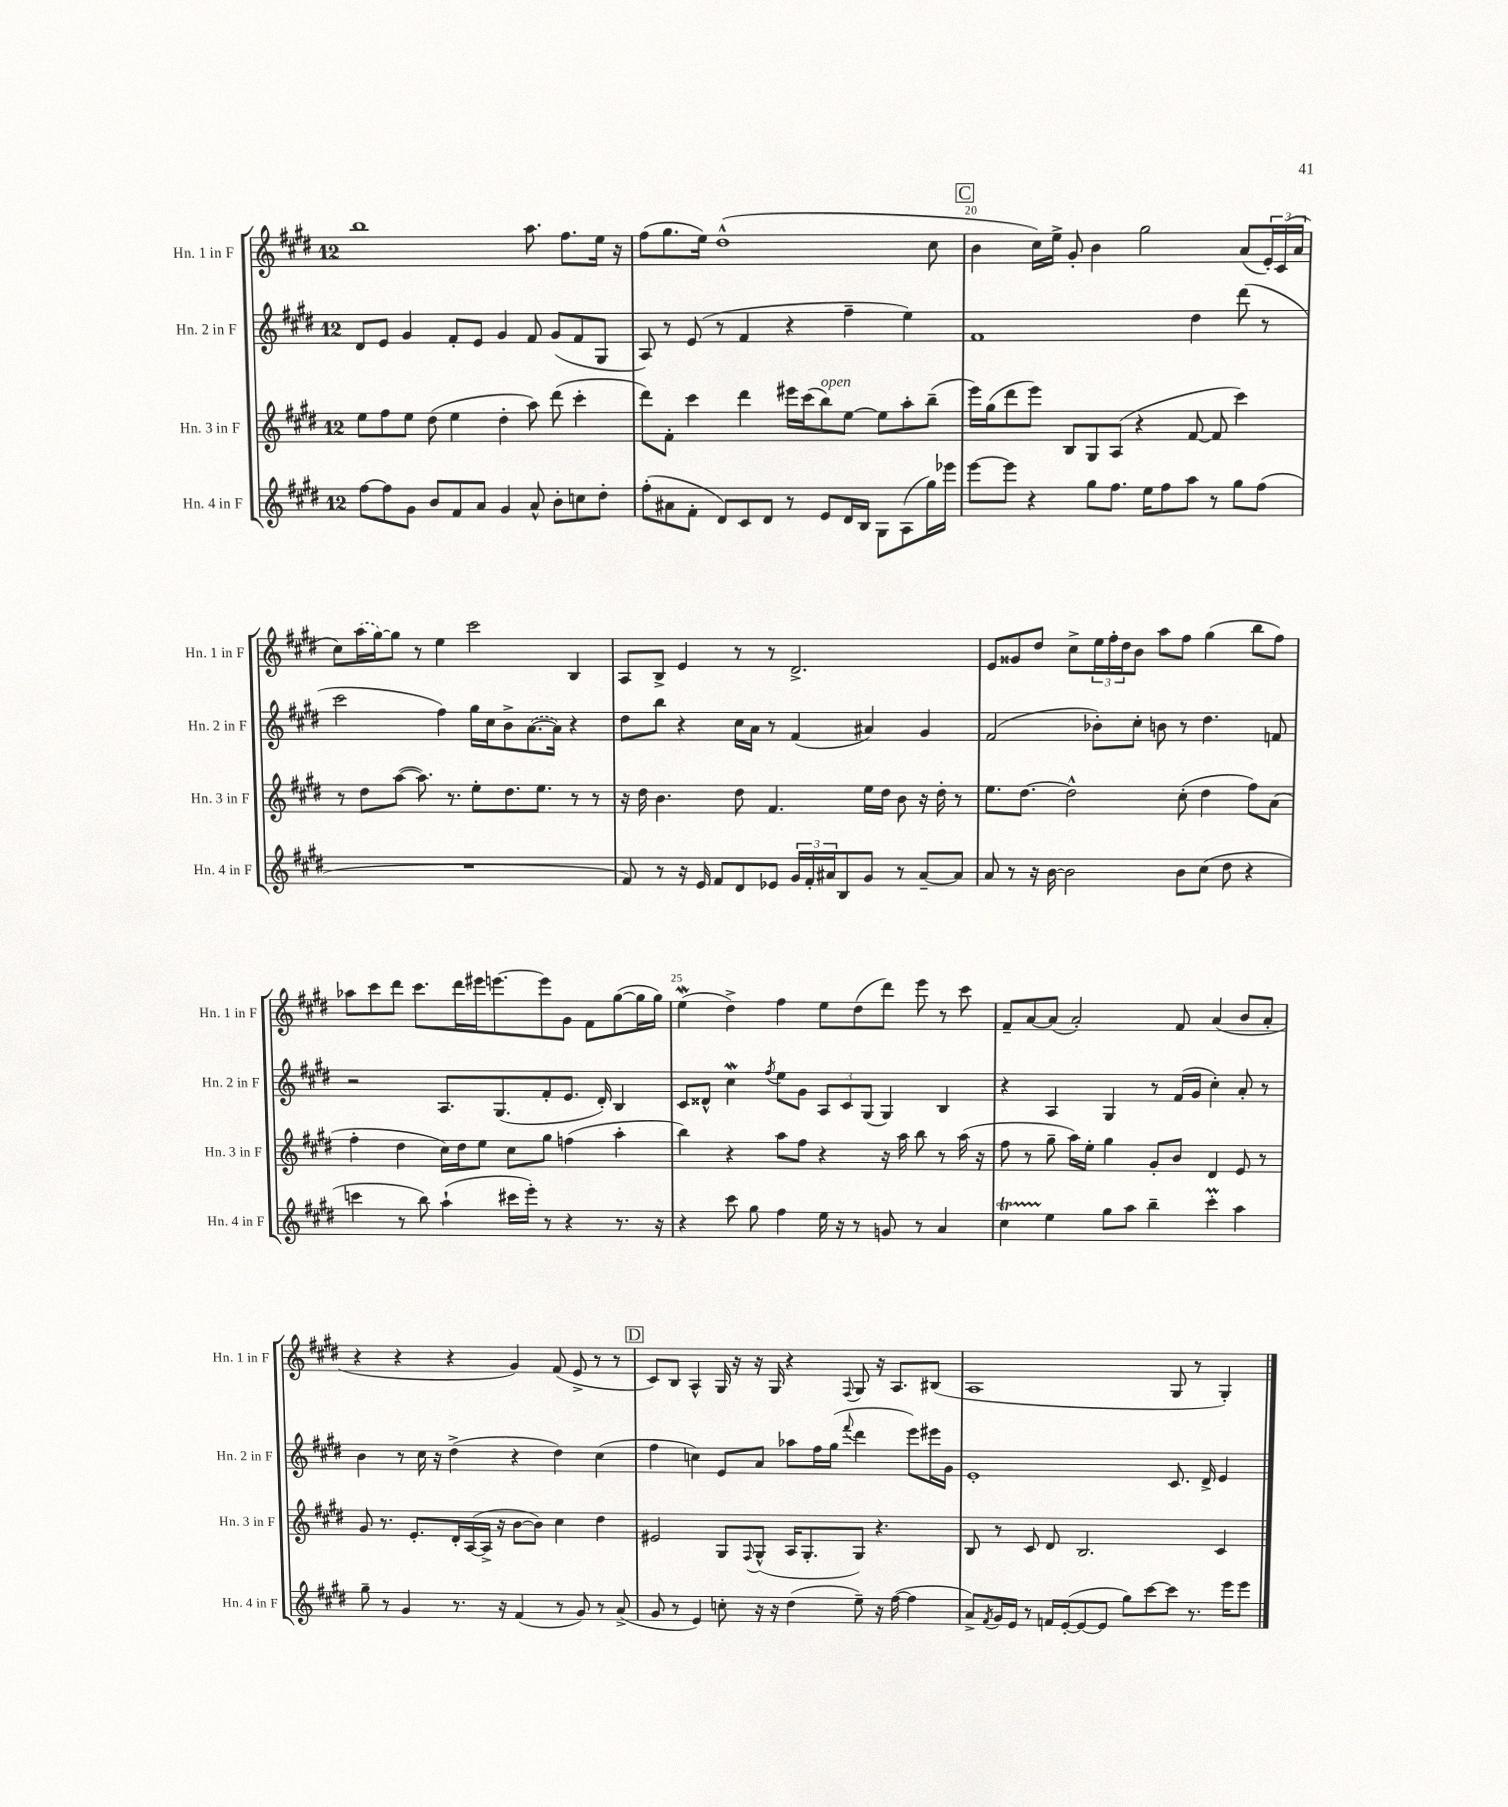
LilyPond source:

<<
\new StaffGroup <<
\new Staff = "s0" \with { instrumentName = "Hn. 1 in F" shortInstrumentName = "Hn. 1 in F" } {
    \clef treble \key e \major \once \override Staff.TimeSignature.style = #'single-digit \time 12/8
    b''1 a''8. fis''8. e''16 r16 |
    fis''8( gis''8. e''16) dis''1-^( cis''8 |
    \mark \markup { \box "C" } b'4 cis''16) e''16-> gis'8-. b'4 gis''2 a'8( \tuplet 3/2 { e'16-.) cis'16( a'16 } |
    cis''8) \once \slurDashed a''16( gis''16~) gis''8 r8 e''4 cis'''2 b4 |
    a8 b8-> e'4 r8 r8 dis'2.-> |
    e'8 gisis'8 dis''8 cis''8-> \tuplet 3/2 { e''16 fis''16-. dis''16 } b'8 a''8 fis''8 gis''4( b''8 fis''8) |
    aes''8 cis'''8 dis'''8 cis'''8. dis'''16 eis'''16 e'''8.~ e'''8 gis'8 fis'8 gis''8~( gis''16 gis''16) |
    e''4\mordent( dis''4->) fis''4 e''8 dis''8( dis'''8) e'''8 r8 cis'''8 |
    fis'8-- a'8~ a'8( a'2-.) fis'8 a'4( b'8 a'8-. |
    r4 r4 r4 gis'4) fis'8( e'8-> r8 r8 |
    \mark \markup { \box "D" } cis'8) b8 a4-^ gis16 r16 r16 gis16 r4 \appoggiatura { fis8 } gis8 r16 a8. bis8( |
    a1 gis8 r8 gis4-.) \bar "|." |
}
\new Staff = "s1" \with { instrumentName = "Hn. 2 in F" shortInstrumentName = "Hn. 2 in F" } {
    \clef treble \key e \major \once \override Staff.TimeSignature.style = #'single-digit \time 12/8
    dis'8 e'8 gis'4 fis'8-. e'8 gis'4 fis'8 gis'8( fis'8 gis8 |
    a8) r8 e'8( r8 fis'4 r4 fis''4-- e''4) |
    \mark \markup { \box "C" } fis'1 dis''4 dis'''8( r8 |
    cis'''2 fis''4) gis''16 cis''16 b'8-> \once \slurDashed a'8.~( a'16) r4 |
    dis''8 b''8 r4 cis''16 a'16 r8 fis'4( ais'4) gis'4 |
    fis'2( bes'8-.) cis''8-. b'8 r8 dis''4. f'8 |
    r2 a8. gis8.( fis'8-. e'8. dis'16-.) b4 |
    cis'8 disis'8-^ cis''4\mordent \acciaccatura { fis''8 } e''8 gis'8 \tuplet 3/2 { a8 cis'8 gis8( } gis4) b4 |
    r4 a4 gis4 r8 fis'16( gis'16 cis''4-.) a'8-. r8 |
    b'4 r8 cis''16 r16 dis''4->( r4 dis''4) cis''4( |
    \mark \markup { \box "D" } fis''4 c''4) e'8 a'8 aes''8 fis''16 gis''16( \appoggiatura { fis'''8 } dis'''4 e'''8) eis'''16 gis'16 |
    e'1-. cis'8. dis'16-> e'4 \bar "|." |
}
\new Staff = "s2" \with { instrumentName = "Hn. 3 in F" shortInstrumentName = "Hn. 3 in F" } {
    \clef treble \key e \major \once \override Staff.TimeSignature.style = #'single-digit \time 12/8
    e''8 fis''8 e''8 dis''8( e''4 dis''4-. a''8) dis'''8( cis'''4-. |
    dis'''8) fis'8-. cis'''4 dis'''4 eis'''16 cis'''16( b''8^\markup { \italic "open" }) e''8~ e''8 a''8-. b''8--( |
    \mark \markup { \box "C" } e'''16) gis''16( dis'''8 e'''8) b8 gis8 a8( r4 fis'8~ fis'8 cis'''4) |
    r8 dis''8 a''8~( a''8.) r8. e''8-. dis''8. e''8. r8 r8 |
    r16 dis''16 b'4. dis''8 fis'4. e''16 dis''16 b'8 r16 dis''16-. r8 |
    e''8. dis''8.~ dis''2-^ cis''8-.( dis''4 fis''8) a'8( |
    fis''4-. dis''4 cis''16) dis''16 e''8 cis''8 gis''8 f''4( a''4-. |
    b''4) r4 a''8 fis''8 r4 r16 a''16 b''8 r8 a''16( r16 |
    fis''8 r8 gis''8-- a''16) e''16-. gis''4 gis'8-. b'8 dis'4 e'8 r8 |
    gis'8 r8. e'8.-. dis'16-. a16~( a16-> r16 b'8~ b'8) cis''4 dis''4 |
    \mark \markup { \box "D" } eis'2 gis8 \appoggiatura { fis8 } gis8-^( a16 gis8.-. gis8) r4. |
    b8 r8 cis'8 dis'8 b2. cis'4 \bar "|." |
}
\new Staff = "s3" \with { instrumentName = "Hn. 4 in F" shortInstrumentName = "Hn. 4 in F" } {
    \clef treble \key e \major \once \override Staff.TimeSignature.style = #'single-digit \time 12/8
    fis''8~ fis''8 gis'8 b'8 fis'8 a'8 gis'4 a'8-^ b'8-. c''8 dis''8-. |
    fis''8-.( ais'8 fis'8-. dis'8) cis'8 dis'8 r8 e'8 dis'16 b16 gis8 a8( gis''16) ees'''16 |
    \mark \markup { \box "C" } e'''8~ e'''8 r4 gis''8 fis''8. e''16 fis''8 a''8 r8 gis''8 fis''8( |
    R1. |
    fis'8) r8 r16 e'16 fis'8 dis'8 ees'8 \tuplet 3/2 { gis'16 fis'16-. ais'16 } b8 gis'8 r8 ais'8~-- ais'8 |
    a'8 r8 r16 b'16~ b'2 b'8 cis''8( dis''8 r4 |
    c'''4 r8 b''8) a''4-!( cis'''16 e'''16-.) r8 r4 r8. r16 |
    r4 cis'''8 gis''8 fis''4 e''16 r16 r8 g'8 r8 a'4 |
    cis''4\startTrillSpan e''4\stopTrillSpan gis''8 a''8 b''4-- cis'''4-.\prall a''4 |
    gis''8-- r8 gis'4 r8. r16 fis'4( r8 gis'8) r8 a'8->( |
    \mark \markup { \box "D" } gis'8 r8 e'4) c''8-. r16 r16 dis''4( e''8--) r16 fis''16~( fis''4 |
    a'8->) \acciaccatura { fis'8 } gis'16 e'16 r8 f'16 e'16~-.( e'8~ e'8 gis''8) cis'''8~ cis'''8 r8. e'''16 e'''8 \bar "|." |
}
>>
>>
\layout { \context { \Score currentBarNumber = #18 \override BarNumber.break-visibility = ##(#f #t #t) barNumberVisibility = #(every-nth-bar-number-visible 5) } }
